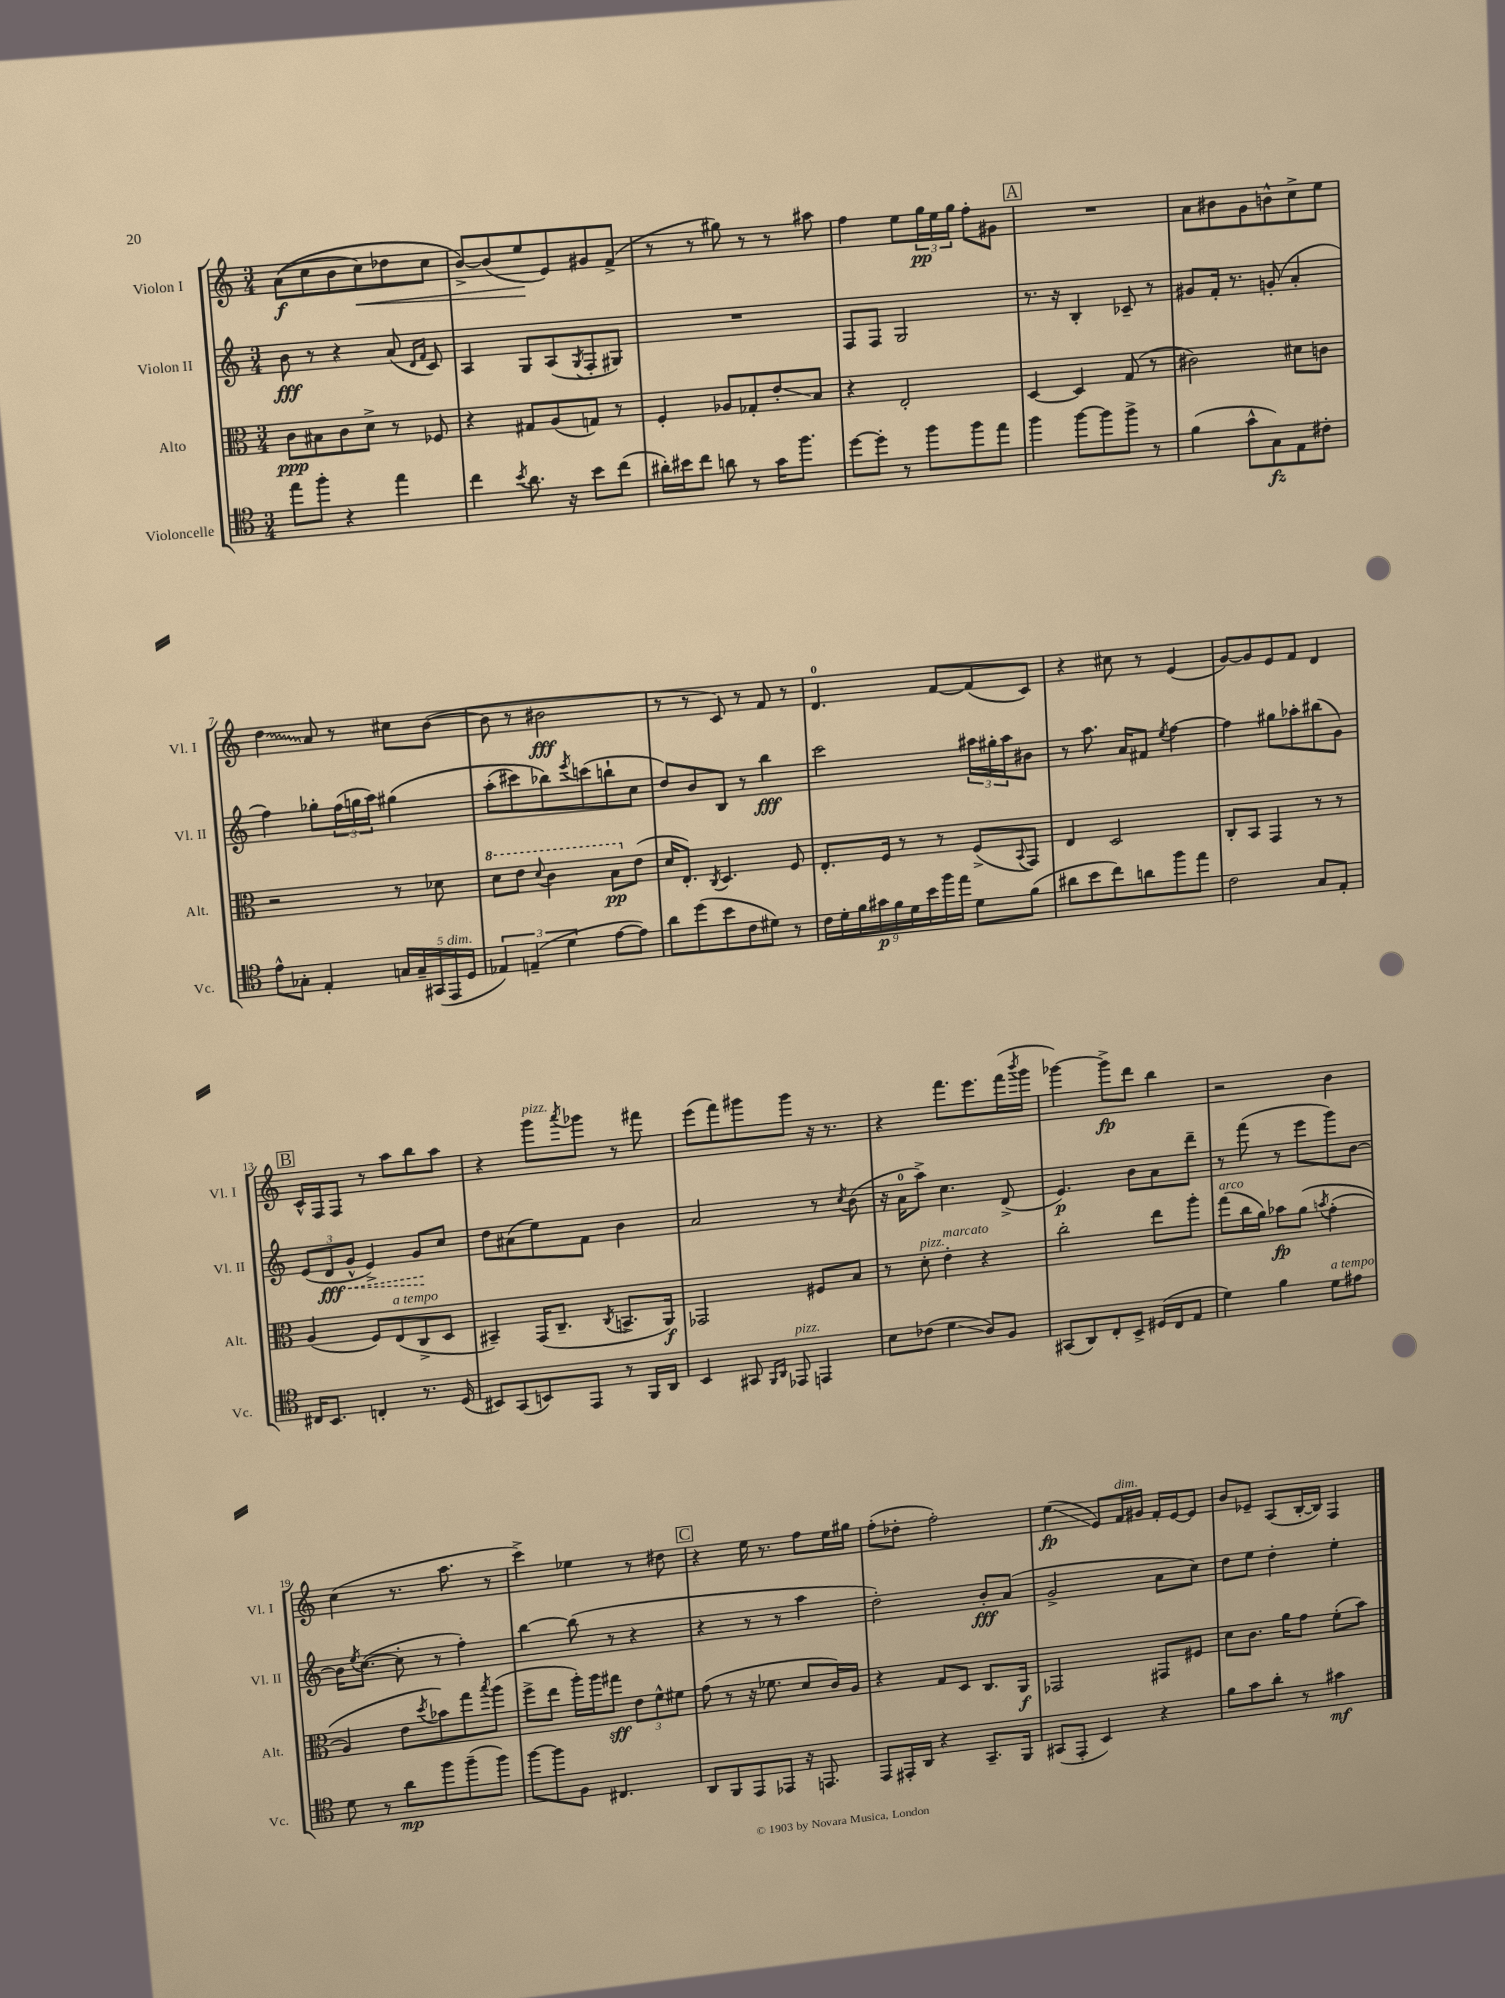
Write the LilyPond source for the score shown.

<<
\new StaffGroup <<
\new Staff = "s0" \with { instrumentName = "Violon I" shortInstrumentName = "Vl. I" } {
    \clef treble \key c \major \numericTimeSignature \time 3/4
    a'8\f(\( c''8 b'8 c''8\<) des''8 c''8 |
    b'8~->\) b'8( e''8\! e'8) gis'8 f'8->( |
    r8 r8 gis''8) r8 r8 ais''8 |
    f''4 e''8 \tuplet 3/2 { g''16\pp e''16 g''16 } f''8-. gis'8 |
    \mark \markup { \box "A" } R2. |
    a'8 bis'8 g'8 b'8-^ c''8-> e''8 |
    \once \override Glissando.style = #'zigzag d''4\glissando a'8 r8 cis''8 b'8~( |
    b'8 r8 bis'2\fff |
    r8 r8 c'8) r8 f'8 r8 |
    d'4.-0 f'8~ f'8( c'8) |
    r4 cis''8 r8 e'4( |
    g'8~) g'8 e'8 f'8 d'4 |
    \mark \markup { \box "B" } c'16-^ f16 f8 r8 a''8 b''8 a''8 |
    r4 g'''8^\markup { \italic "pizz." } \acciaccatura { a'''8 } ges'''8 r8 fis'''8 |
    e'''8( f'''8) gis'''8 gis'''8 r16 r8. |
    r4 f'''8. e'''8. f'''16( \acciaccatura { b'''8 } g'''16 |
    ges'''4~) ges'''8->\fp d'''8 b''4 |
    r2 b'4 |
    c''4( r8. a''8. r8 |
    c'''4->) ees''4 r8 dis''8 |
    \mark \markup { \box "C" } r4 e''16 r8. f''8 e''16 gis''16 |
    f''8-.( des''8-. f''2-.) |
    e''4\glissando\fp( e'8) f'16^\markup { \italic "dim." } gis'16 f'16-. e'16~ e'8 |
    b'8 ees'8-- a8( b16~-. b16) f4 \bar "|." |
}
\new Staff = "s1" \with { instrumentName = "Violon II" shortInstrumentName = "Vl. II" } {
    \clef treble \key c \major \numericTimeSignature \time 3/4
    b'8\fff r8 r4 a'8( \grace { d'16 f'16 } c'8) |
    a4 g8 a8( \acciaccatura { g8 } f8-. gis8) |
    R2. |
    f8 f8 g2 |
    \mark \markup { \box "A" } r8. r16 b4-. ces'8-- r8 |
    gis'8 f'16-. r8. g'8-.( a'4-. |
    f''4) ges''8-. \tuplet 3/2 { f''16( g''16 a''16) } gis''4\( |
    a''8-.( cis'''8) bes''8\) \acciaccatura { e'''8 } c'''8( b''8-! c''8 |
    d''8) b'8 b8 r8 b''4\fff |
    c'''2 \tuplet 3/2 { ais''16 gis''16-. ais''16 } bis'8 |
    r8 a''8. a'16 fis'8 \acciaccatura { e''8 } f''4~ |
    f''4 gis''8 aes''8-. bis''8( g'8) |
    \mark \markup { \box "B" } \tuplet 3/2 { e'8( d'8\fff \once \override Hairpin.style = #'dashed-line g'8-^\< } e'4->) g'8\! c''8 |
    d''8 ais'8( e''8) f'8 b'4 |
    a'2 r8 \acciaccatura { c''8 } b'8( |
    r16 a'16-0 a''8->) c''4. d'8->( |
    e'4.\p) b'8 a'8 d'''8-- |
    r8 f'''8( r8 e'''8 g'''8) b'8~ |
    b'16 \acciaccatura { e''8 } c''8.~( c''8-. r8 f''4-.) |
    b''4~ b''8( r8 r4 |
    \mark \markup { \box "C" } r4 r8 r8 a''4 |
    d''2-.) b'8-.\fff a'8( |
    g'2-> a'8 c''8) |
    d''8 e''8 d''4-. e''4-. \bar "|." |
}
\new Staff = "s2" \with { instrumentName = "Alto" shortInstrumentName = "Alt." } {
    \clef alto \key c \major \numericTimeSignature \time 3/4
    c'8\ppp bis8 c'8 d'8-> r8 fes8 |
    r4 gis8 a8( g8) r8 |
    f4-. aes8 ges8-. e'8-.\glissando b8 |
    r4 e2-. |
    \mark \markup { \box "A" } d4~ d4 g8( r8 |
    cis'2) dis'8 c'8 |
    r2 r8 des'8 |
    \ottava #1 d''8 e''8 \appoggiatura { d''8 } c''4 b'8\pp \ottava #0 e'8( |
    d'16 e8.-.) \acciaccatura { c8 } d4. f8 |
    e8.-. f16 r8 r8 f8->( \appoggiatura { b,8 } g,8) |
    e4 d2 |
    c8-. b,8 g,4 r8 r8 |
    \mark \markup { \box "B" } a4( f8) e8^\markup { \italic "a tempo" }( c8-> d8 |
    bis,4--) g,16( c8.-- \acciaccatura { c8 } b,8.-> a,16\f) |
    ges,2 fis8 b8 |
    r8 d'8-.^\markup { \italic "pizz." } e'4-.^\markup { \italic "marcato" } r4 |
    c''2-. e''8 a''8-. |
    g''8^\markup { \italic "arco" }( c''16 a'16) bes'8\fp a'8\( \acciaccatura { b'8 } g'4-.( |
    a4) e'8 \acciaccatura { d''8 } bes'8\) g''8 \acciaccatura { b''8 } a''8( |
    f''8-> e''8 a''16-.) a''16 gis''8\sff \tuplet 3/2 { e'8 f'8-^ fis'8 } |
    \mark \markup { \box "C" } g'8( r8 r16 fes'8. d'8 c'16) a16 |
    r4 g8 d8 c8. a,16\f |
    ges,2 gis,8 fis8 |
    d'8 c'8. a'16 g'8 f'8-.( b'8) \bar "|." |
}
\new Staff = "s3" \with { instrumentName = "Violoncelle" shortInstrumentName = "Vc." } {
    \clef tenor \key c \major \numericTimeSignature \time 3/4
    e''8 f''8-. r4 e''4 |
    c''4 \acciaccatura { b'8 } a'8. r16 b'8 c''8( |
    ais'16-.) bis'16 c''8 a'8 r8 g'16 f''8. |
    d''8~ d''8-. r8 f''8 f''8 e''8 |
    \mark \markup { \box "A" } f''4 f''8~ f''8 f''8-> r8 |
    f'4( g'8-^ g8\fz) e8 cis'8-. |
    e'8-^ ges8-. e4-. \tuplet 5/4 { g16 g16-- gis,16( e,16^\markup { \italic "dim." } d16 } |
    \tuplet 3/2 { ees4) e4--( d'4 } e'8~ e'8) |
    a'8 d''8( b'8 c'8 dis'8) r8 |
    \tuplet 9/8 { c'16 d'16-. f'16 gis'16\p f'16 d'16 b'16 f''16 e''16 } d'8 f'8( |
    ais'8 b'8 c''8) a'8 f''8 e''8 |
    c'2 g8 e8-. |
    \mark \markup { \box "B" } cis16 b,8. c4-. r8. d16( |
    bis,8) g,8( b,8) e,8 r8 f,16 a,16 |
    b,4 gis,8 \grace { f,16 a,16 } ees,8^\markup { \italic "pizz." } e,4 |
    b8 ces'8( d'4\glissando a8) f8 |
    gis,8( a,8) c8-. b,8-> dis16( c16 e8 |
    d'4) f'4 d'8^\markup { \italic "a tempo" } eis'8 |
    d'8 r8 a'8\mp f''8 f''8--( f''8) |
    f''8~ f''8 f8 cis4. |
    \mark \markup { \box "C" } a,8 f,8 e,8 ees,8 r16 e,8. |
    e,8 eis,16-. a,16 r4 g,8.-- f,16 |
    gis,8( e,8-. b,4) r4 |
    f'8 g'8 a'8-. r8 gis'4\mf \bar "|." |
}
>>
>>
